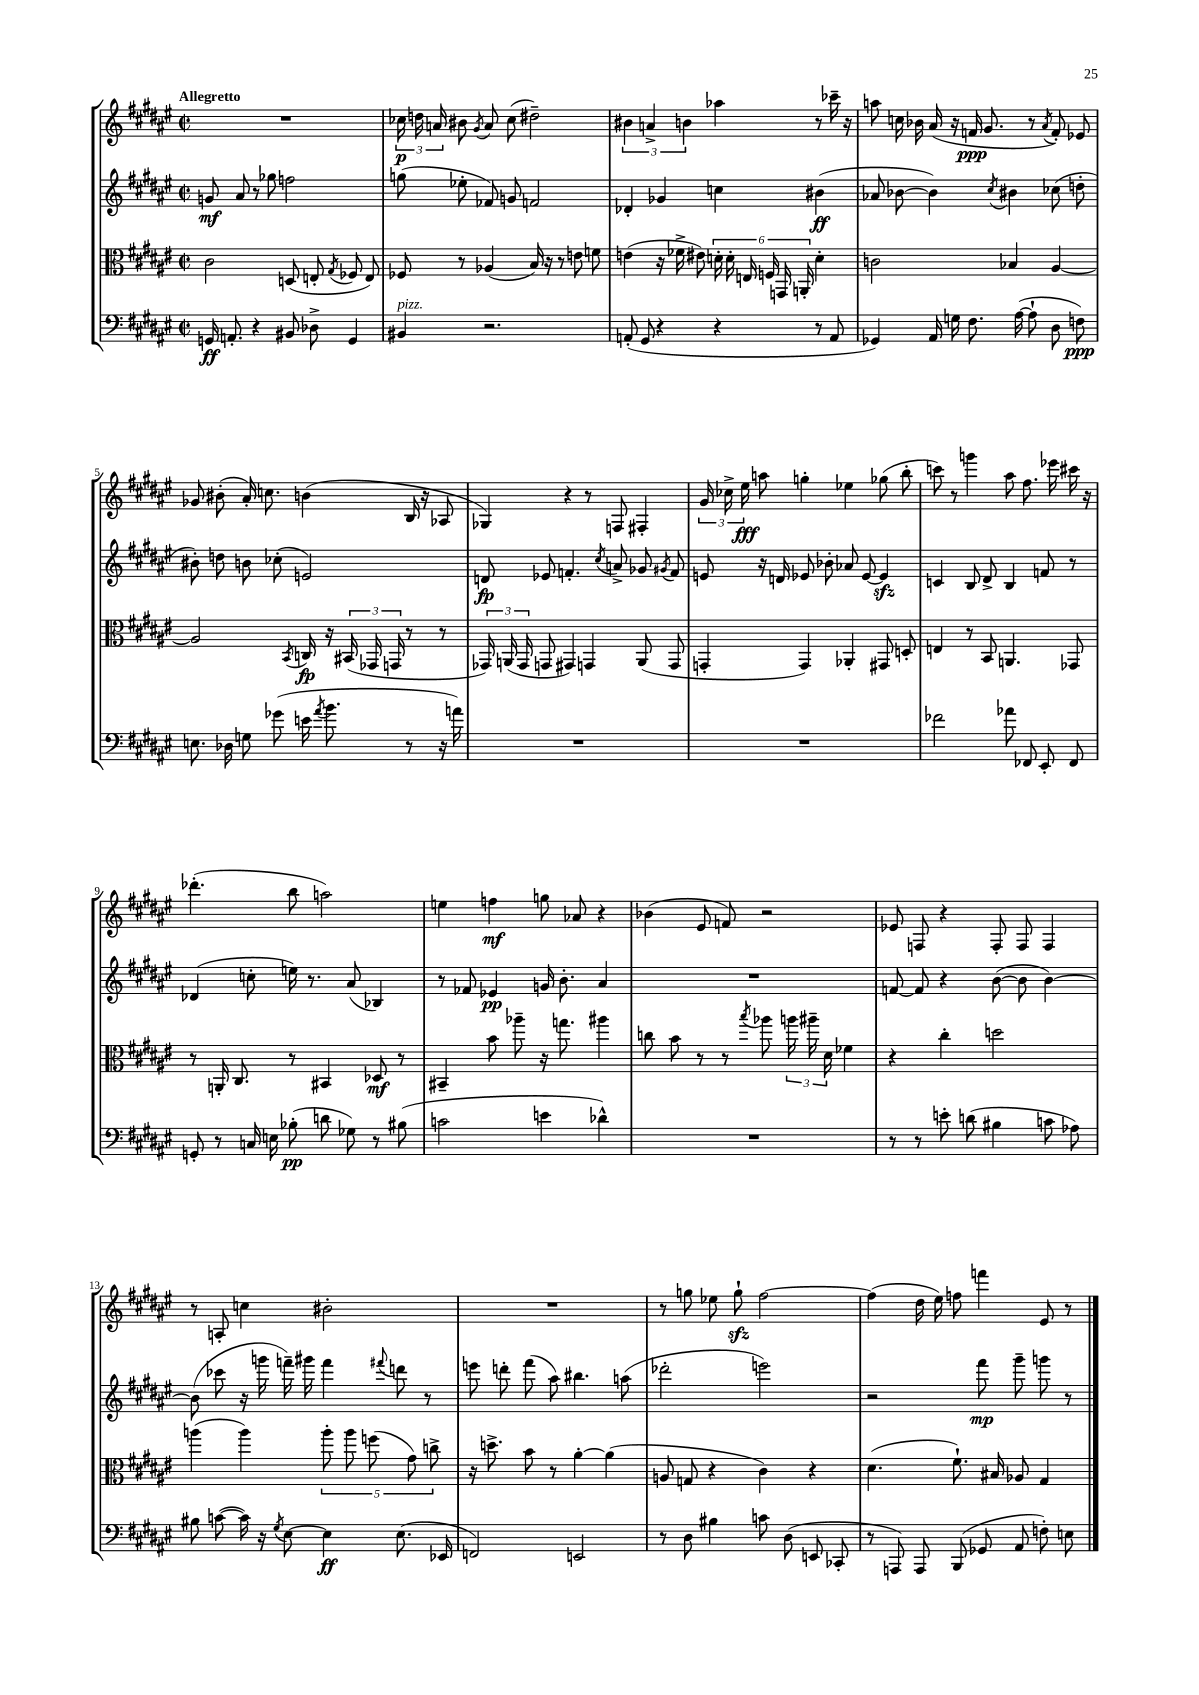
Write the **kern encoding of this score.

**kern	**dynam	**kern	**dynam	**kern	**dynam	**kern	**dynam
*part4	*part4	*part3	*part3	*part2	*part2	*part1	*part1
*staff4	*staff4	*staff3	*staff3	*staff2	*staff2	*staff1	*staff1
*clefF4	*	*clefC3	*	*clefG2	*	*clefG2	*
*k[f#c#g#d#a#e#]	*	*k[f#c#g#d#a#e#]	*	*k[f#c#g#d#a#e#]	*	*k[f#c#g#d#a#e#]	*
*M2/2	*	*M2/2	*	*M2/2	*	*M2/2	*
*met(c|)	*	*met(c|)	*	*met(c|)	*	*met(c|)	*
=1	=1	=1	=1	=1	=1	=1	=1
!	!	!	!	!	!	!LO:TX:a:B:t=Allegretto	!
16GGn/	ff	2c#\	.	8gn/	mf	1r	.
8.AAn'/	.	.	.	.	.	.	.
.	.	.	.	8a#/	.	.	.
4r	.	.	.	8r	.	.	.
.	.	.	.	8gg-X\	.	.	.
8BB#X/	.	(8Dn/	.	2ffn\	.	.	.
8D-X^\	.	8En'/	.	.	.	.	.
.	.	8qG#/	.	.	.	.	.
4GG/	.	8F-X/	.	.	.	.	.
.	.	8E/)	.	.	.	.	.
=2	=2	=2	=2	=2	=2	=2	=2
!LO:TX:a:i:t=pizz.	!	!	!	!	!	!	!
4BB#X/	.	8F-X/	.	(8ggn\	.	24cc-X\	p
.	.	.	.	.	.	24ddn\	.
.	.	.	.	.	.	24an/	.
.	.	8r	.	8ee-X'\	.	8b#X\	.
.	.	.	.	.	.	8qg#/	.
2.r	.	(4A-X/	.	8f-X/)	.	8a/	.
.	.	.	.	8gn/	.	(8cc-\	.
.	.	16B/)	.	2fn/	.	2dd#X~\)	.
.	.	16r	.	.	.	.	.
.	.	8r	.	.	.	.	.
.	.	8en\	.	.	.	.	.
.	.	8fn\	.	.	.	.	.
=3	=3	=3	=3	=3	=3	=3	=3
(8AAn'/	.	(4en\	.	4d-X'/	.	6b#X\	.
8GG#/	.	.	.	.	.	.	.
.	.	.	.	.	.	6an^/	.
4r	.	16r	.	4g-X/	.	.	.
.	.	16f-X^\	.	.	.	.	.
.	.	.	.	.	.	6bn\	.
.	.	8e#X\)	.	.	.	.	.
4r	.	24dn'\	.	4ccn\	.	4aa-X\	.
.	.	24d'\	.	.	.	.	.
.	.	24En/	.	.	.	.	.
.	.	24Fn/	.	.	.	.	.
.	.	24GGn/	.	.	.	.	.
.	.	24AAn'/	.	.	.	.	.
8r	.	4d'\	.	(4b#X\	ff	8r	.
8AA/	.	.	.	.	.	16ccc-X~\	.
.	.	.	.	.	.	16r	.
=4	=4	=4	=4	=4	=4	=4	=4
4GG-X/)	.	2cn\	.	8a-X/	.	8aan\	.
.	.	.	.	[8b-X\	.	16ccn\	.
.	.	.	.	.	.	16b-X\	.
16AA#/	.	.	.	4b-\])	.	(16a#/	.
16Gn\	.	.	.	.	.	16r	.
8.F#\	.	.	.	.	.	16fn/	ppp
.	.	.	.	.	.	8.g#/	.
.	.	.	.	8qcc#/	.	.	.
.	.	4B-X/	.	4b#X\	.	.	.
([16A#\	.	.	.	.	.	.	.
8A#`\]	.	.	.	.	.	8r	.
.	.	.	.	.	.	8qa#/	.
8D#\	.	[4A#/	.	(8cc-X\	.	8f'/)	.
8Fn\)	ppp	.	.	8ddn'\	.	8e-X/	.
!!LO:LB:g=z
=5	=5	=5	=5	=5	=5	=5	=5
8.En\	.	2A#/]	.	8b#X'\)	.	8g-X/	.
.	.	.	.	8ddn\	.	(8b#X'\	.
16D-X\	.	.	.	.	.	.	.
8Gn\	.	.	.	8bn\	.	16a#'/)	.
.	.	.	.	.	.	8.ccn\	.
(8g-X\	.	.	.	(8cc-X'\	.	.	.
.	.	8qBB/	.	.	.	.	.
16en\	.	16Cn/	fp	2en/)	.	(4bn\	.
8qa#/	.	.	.	.	.	.	.
8.b\	.	16r	.	.	.	.	.
.	.	(24BB#X/	.	.	.	.	.
.	.	24GG-X/	.	.	.	.	.
.	.	24GGn/	.	.	.	.	.
8r	.	8r	.	.	.	16B/	.
.	.	.	.	.	.	16r	.
16r	.	8r	.	.	.	8A-X/	.
16an\)	.	.	.	.	.	.	.
=6	=6	=6	=6	=6	=6	=6	=6
1r	.	24GG-X/)	.	8dn/	fp	4G-X/)	.
.	.	(24AAn/	.	.	.	.	.
.	.	24GG-/	.	.	.	.	.
.	.	8GGn/	.	8e-X/	.	.	.
.	.	4GG#X/)	.	4.fn'/	.	4r	.
.	.	4GGn/	.	.	.	8r	.
.	.	.	.	8qcc#/	.	.	.
.	.	.	.	8an^/	.	8Fn/	.
.	.	(8AA/	.	8g-X/	.	4F#X'/	.
.	.	.	.	8qg#X/	.	.	.
.	.	8GG/	.	8f/	.	.	.
=7	=7	=7	=7	=7	=7	=7	=7
1r	.	4GGn'/	.	8en/	.	24g#/	.
.	.	.	.	.	.	24cc-X^\	.
.	.	.	.	.	.	24ee#\	fff
.	.	.	.	16r	.	8aan\	.
.	.	.	.	16dn/	.	.	.
.	.	4GG/)	.	8e-X/	.	4ggn'\	.
.	.	.	.	8b-X'\	.	.	.
.	.	4AA-X'/	.	8a-X/	.	4ee-X\	.
.	.	.	.	[8e-/	.	.	.
.	.	8GG#X/	.	4e-zz/]	.	(8gg-X\	.
.	.	8Dn'/	.	.	.	8bb'\	.
=8	=8	=8	=8	=8	=8	=8	=8
2f-X\	.	4En/	.	4cn/	.	8cccn\)	.
.	.	.	.	.	.	8r	.
.	.	8r	.	8B/	.	4gggn\	.
.	.	8BB/	.	8d#^/	.	.	.
8a-X\	.	4.AAn/	.	4B/	.	8aa#\	.
8FF-X/	.	.	.	.	.	8.ff#\	.
8EE#'/	.	.	.	8fn/	.	.	.
.	.	.	.	.	.	16eee-X\	.
8FF-/	.	8GG-X/	.	8r	.	16ccc#X\	.
.	.	.	.	.	.	16r	.
!!LO:LB:g=z
=9	=9	=9	=9	=9	=9	=9	=9
8GGn'/	.	8r	.	(4d-X/	.	(4.ddd-X'\	.
8r	.	16AAn'/	.	.	.	.	.
.	.	8.C#/	.	.	.	.	.
16Cn/	.	.	.	8ccn'\	.	.	.
16En\	.	.	.	.	.	.	.
(8B-X'\	pp	8r	.	16een\)	.	8bb\	.
.	.	.	.	8.r	.	.	.
8dn\	.	4BB#X/	.	.	.	2aan\)	.
8G-X\)	.	.	.	(8a#/	.	.	.
8r	.	8D-X/	mf	4B-X/)	.	.	.
(8B#X\	.	8r	.	.	.	.	.
=10	=10	=10	=10	=10	=10	=10	=10
2cn\	.	4BB#X~/	.	8r	.	4een\	.
.	.	.	.	8f-X/	.	.	.
.	.	8b\	.	4e-X/	pp	4ffn\	mf
.	.	8aa-X~\	.	.	.	.	.
4en\	.	16r	.	16gn/	.	8ggn\	.
.	.	8.ggn\	.	8.b'\	.	.	.
.	.	.	.	.	.	8a-X/	.
4d-X^^\)	.	4aa#X\	.	4a#/	.	4r	.
=11	=11	=11	=11	=11	=11	=11	=11
1r	.	8ccn\	.	1r	.	(4b-X\	.
.	.	8b\	.	.	.	.	.
.	.	8r	.	.	.	8e#/	.
.	.	8r	.	.	.	8fn/)	.
.	.	8qbb/	.	.	.	.	.
.	.	8aa-X\	.	.	.	2r	.
.	.	24aan\	.	.	.	.	.
.	.	24aa#X~\	.	.	.	.	.
.	.	24d#\	.	.	.	.	.
.	.	4f-X\	.	.	.	.	.
=12	=12	=12	=12	=12	=12	=12	=12
8r	.	4r	.	[8fn/	.	8e-X/	.
8r	.	.	.	8f/]	.	8Fn/	.
8en'\	.	4cc#'\	.	4r	.	4r	.
(8dn\	.	.	.	.	.	.	.
4B#X\	.	2ddn\	.	([8b\	.	8F'/	.
.	.	.	.	8b\]	.	8F/	.
8cn\	.	.	.	[4b\)	.	4F/	.
8A-X\)	.	.	.	.	.	.	.
!!LO:LB:g=z
=13	=13	=13	=13	=13	=13	=13	=13
8B#X\	.	(4aan\	.	(8b\]	.	8r	.
([8cn\	.	.	.	8ccc-X\	.	8An'/	.
16c\])	.	4aa\)	.	16r	.	4ccn\	.
16r	.	.	.	16gggn\	.	.	.
8qG#/	.	.	.	.	.	.	.
[8E#\	.	.	.	16fffn~\)	.	.	.
.	.	.	.	16ggg#X\	.	.	.
4E#\]	ff	10aa'\	.	4fff\	.	2b#X'\	.
.	.	10aa\	.	.	.	.	.
.	.	(10ffn\	.	.	.	.	.
.	.	.	.	8qqfff#X/	.	.	.
(8.E#\	.	.	.	8dddn\	.	.	.
.	.	10g#\)	.	.	.	.	.
.	.	.	.	8r	.	.	.
.	.	10ccn^\	.	.	.	.	.
16EE-X/	.	.	.	.	.	.	.
=14	=14	=14	=14	=14	=14	=14	=14
2FFn/)	.	16r	.	8eeen\	.	1r	.
.	.	8.ddn^\	.	.	.	.	.
.	.	.	.	8dddn'\	.	.	.
.	.	8b\	.	(8fff#\	.	.	.
.	.	8r	.	8aa#\)	.	.	.
2EEn/	.	[4a#'\	.	4.bb#X\	.	.	.
.	.	(4a#\]	.	.	.	.	.
.	.	.	.	(8aan\	.	.	.
=15	=15	=15	=15	=15	=15	=15	=15
8r	.	8An/	.	2ddd-X'\	.	8r	.
8D#\	.	8Gn/	.	.	.	8ggn\	.
4B#X\	.	4r	.	.	.	8ee-X\	.
.	.	.	.	.	.	8ggzz`\	.
8cn\	.	4c#\)	.	2eeen\)	.	[2ff#\	.
(8D#\	.	.	.	.	.	.	.
8EEn/	.	4r	.	.	.	.	.
8CC-X'/	.	.	.	.	.	.	.
=16	=16	=16	=16	=16	=16	=16	=16
8r	.	(4.d#\	.	2r	.	(4ff#\]	.
8AAAn/)	.	.	.	.	.	.	.
8AAA/	.	.	.	.	.	16dd#\	.
.	.	.	.	.	.	16ee#\)	.
(8BBB/	.	8.f#`\)	.	.	.	8ffn\	.
8GG-X/	.	.	.	8fff#\	mp	4fffn\	.
.	.	16B#X/	.	.	.	.	.
8AA#/	.	8A-X/	.	8ggg#~\	.	.	.
8Fn'\)	.	4G#/	.	8gggn\	.	8e#/	.
8En\	.	.	.	8r	.	8r	.
==	==	==	==	==	==	==	==
*-	*-	*-	*-	*-	*-	*-	*-
